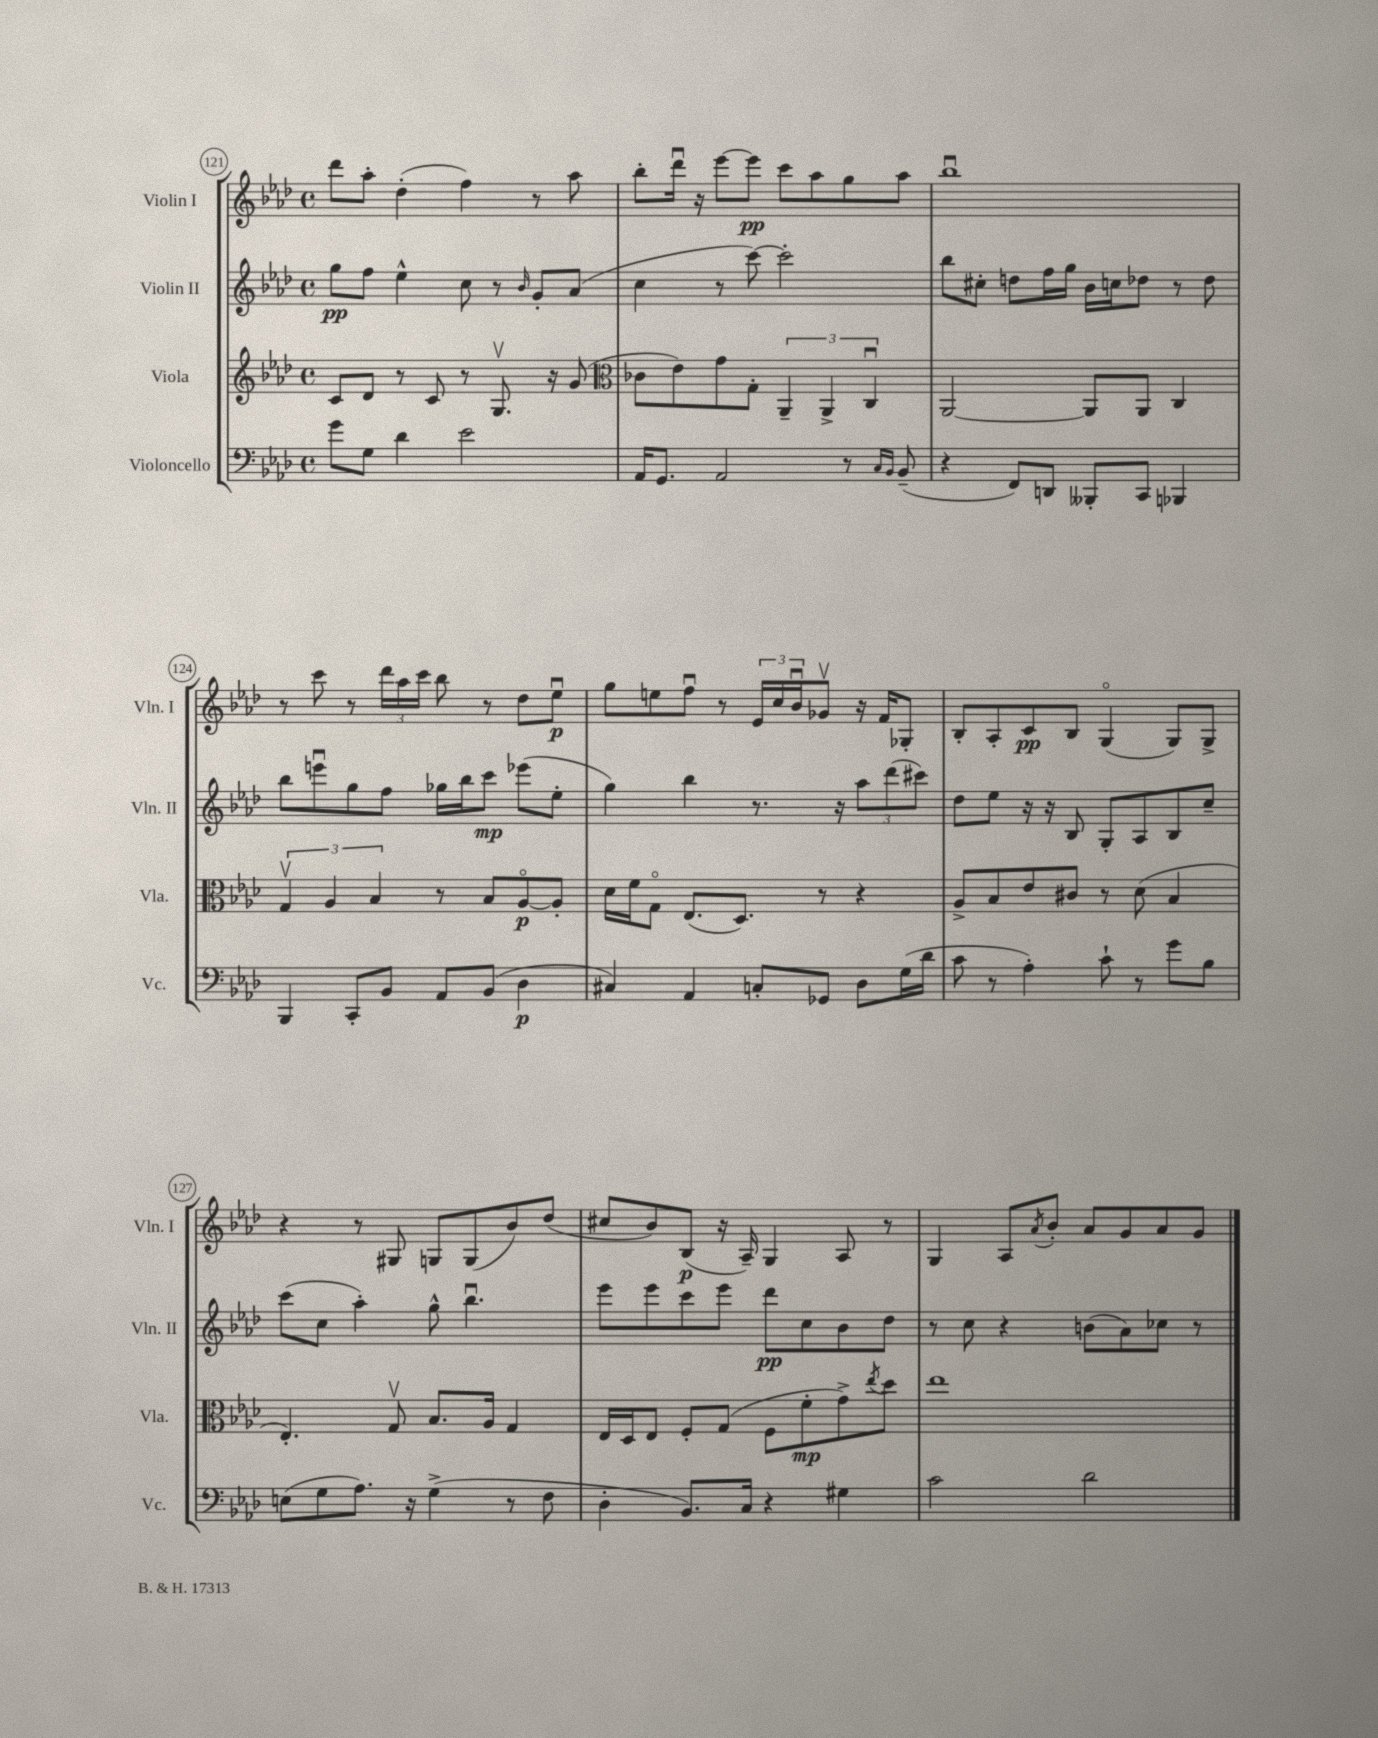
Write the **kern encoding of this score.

**kern	**kern	**kern	**kern
*staff4	*staff3	*staff2	*staff1
*clefF4	*clefG2	*clefG2	*clefG2
*k[b-e-a-d-]	*k[b-e-a-d-]	*k[b-e-a-d-]	*k[b-e-a-d-]
*M4/4	*M4/4	*M4/4	*M4/4
*met(c)	*met(c)	*met(c)	*met(c)
8g	8c	8gg	8ddd-
8G	8d-	8ff	8aa-'
4d-	8r	4ee-^^	(4dd-'
.	8c	.	.
2e-	8r	8cc	4ff)
.	8.Gv	8r	.
.	.	16qqb-	.
.	.	8g'	8r
.	16r	.	.
.	(8g	(8a-	8aa-
=	=	=	=
*	*clefC3	*	*
16AA-	8c-	4cc	8bb-'
8.GG	.	.	.
.	8e-)	.	16ddd-u
.	.	.	16r
2AA-	8g	8r	[8eee-
.	8G'	[8ccc)	8eee-]
.	6AA-~	2ccc']	8ccc
.	.	.	8aa-
.	6AA-^	.	.
8r	.	.	8gg
.	6Cu	.	.
16qqC	.	.	.
16qqBB-	.	.	.
(8BB-~	.	.	8aa-
=	=	=	=
4r	[2AA-	8bb-	1bb-u
.	.	8cc#'	.
8FF)	.	8dd	.
8DD	.	16ff	.
.	.	16gg	.
8BBB--'	8AA-]	16b-	.
.	.	16cc	.
8CC	8AA-	8dd-	.
4BBB-	4C	8r	.
.	.	8dd-	.
=	=	=	=
4BBB-	6Gv	8bb-	8r
.	.	8eeeu	8ccc
.	6A-	.	.
8CC'	.	8gg	8r
.	6B-	.	.
8BB-	.	8ff	24ddd-
.	.	.	24aa-
.	.	.	24ccc
8AA-	8r	16gg-	8bb-
.	.	16bb-	.
(8BB-	8B-	8ccc	8r
4D-	[8A-o	(8eee-	8dd-
.	8A-']	8ee-'	8ee-u
=	=	=	=
4C#)	16d-	4gg)	8gg
.	16f	.	.
.	8Go	.	8ee
4AA-	(8.E-	4bb-	8ffu
.	.	.	8r
.	8.D-)	.	.
8C'	.	8.r	24e-
.	.	.	24cc
.	.	.	24b-u
8GG-	8r	.	8g-v
.	.	16r	.
8D-	4r	12aa-	16r
.	.	.	16f
.	.	(12ddd-	.
(16G	.	.	8G-'
.	.	12ccc#)	.
16d-	.	.	.
=	=	=	=
8c	8A-^	8dd-	8B-'
8r	8B-	8ee-	8A-'
4A-')	8e-	16r	8c
.	.	16r	.
.	8c#	8B-	8B-
8c`	8r	8G'	(4Go
8r	(8d-	8A-	.
8g	4B-	8B-	8G)
8B-	.	8cc~	8G^
=	=	=	=
(8E	4.E-')	(8ccc	4r
8G	.	8cc	.
8.A-)	.	4aa-')	8r
.	8Gv	.	8G#
16r	.	.	.
(4G^	8.B-	8gg^^	8G
.	.	4.bb-u	(8G
.	16A-	.	.
8r	4G	.	8b-)
8F	.	.	(8dd-
=	=	=	=
4D-'	16E-	8eee-	8cc#
.	16D-	.	.
.	8E-	8eee-	8b-)
8.BB-)	8F'	8ccc	(8B-
.	(8G	8eee-	16r
16C	.	.	16A-~)
4r	8F	8ddd-	4G
.	8f'	8cc	.
4G#	8g^)	8b-	8A-
.	8qee-	.	.
.	8dd-	8dd-	8r
=	=	=	=
2c	1ee-	8r	4G
.	.	8cc	.
.	.	4r	8A-
.	.	.	8qa-
.	.	.	8b-'
2d-	.	(8b	8a-
.	.	8a-)	8g
.	.	8cc-	8a-
.	.	8r	8g
==	==	==	==
*-	*-	*-	*-
